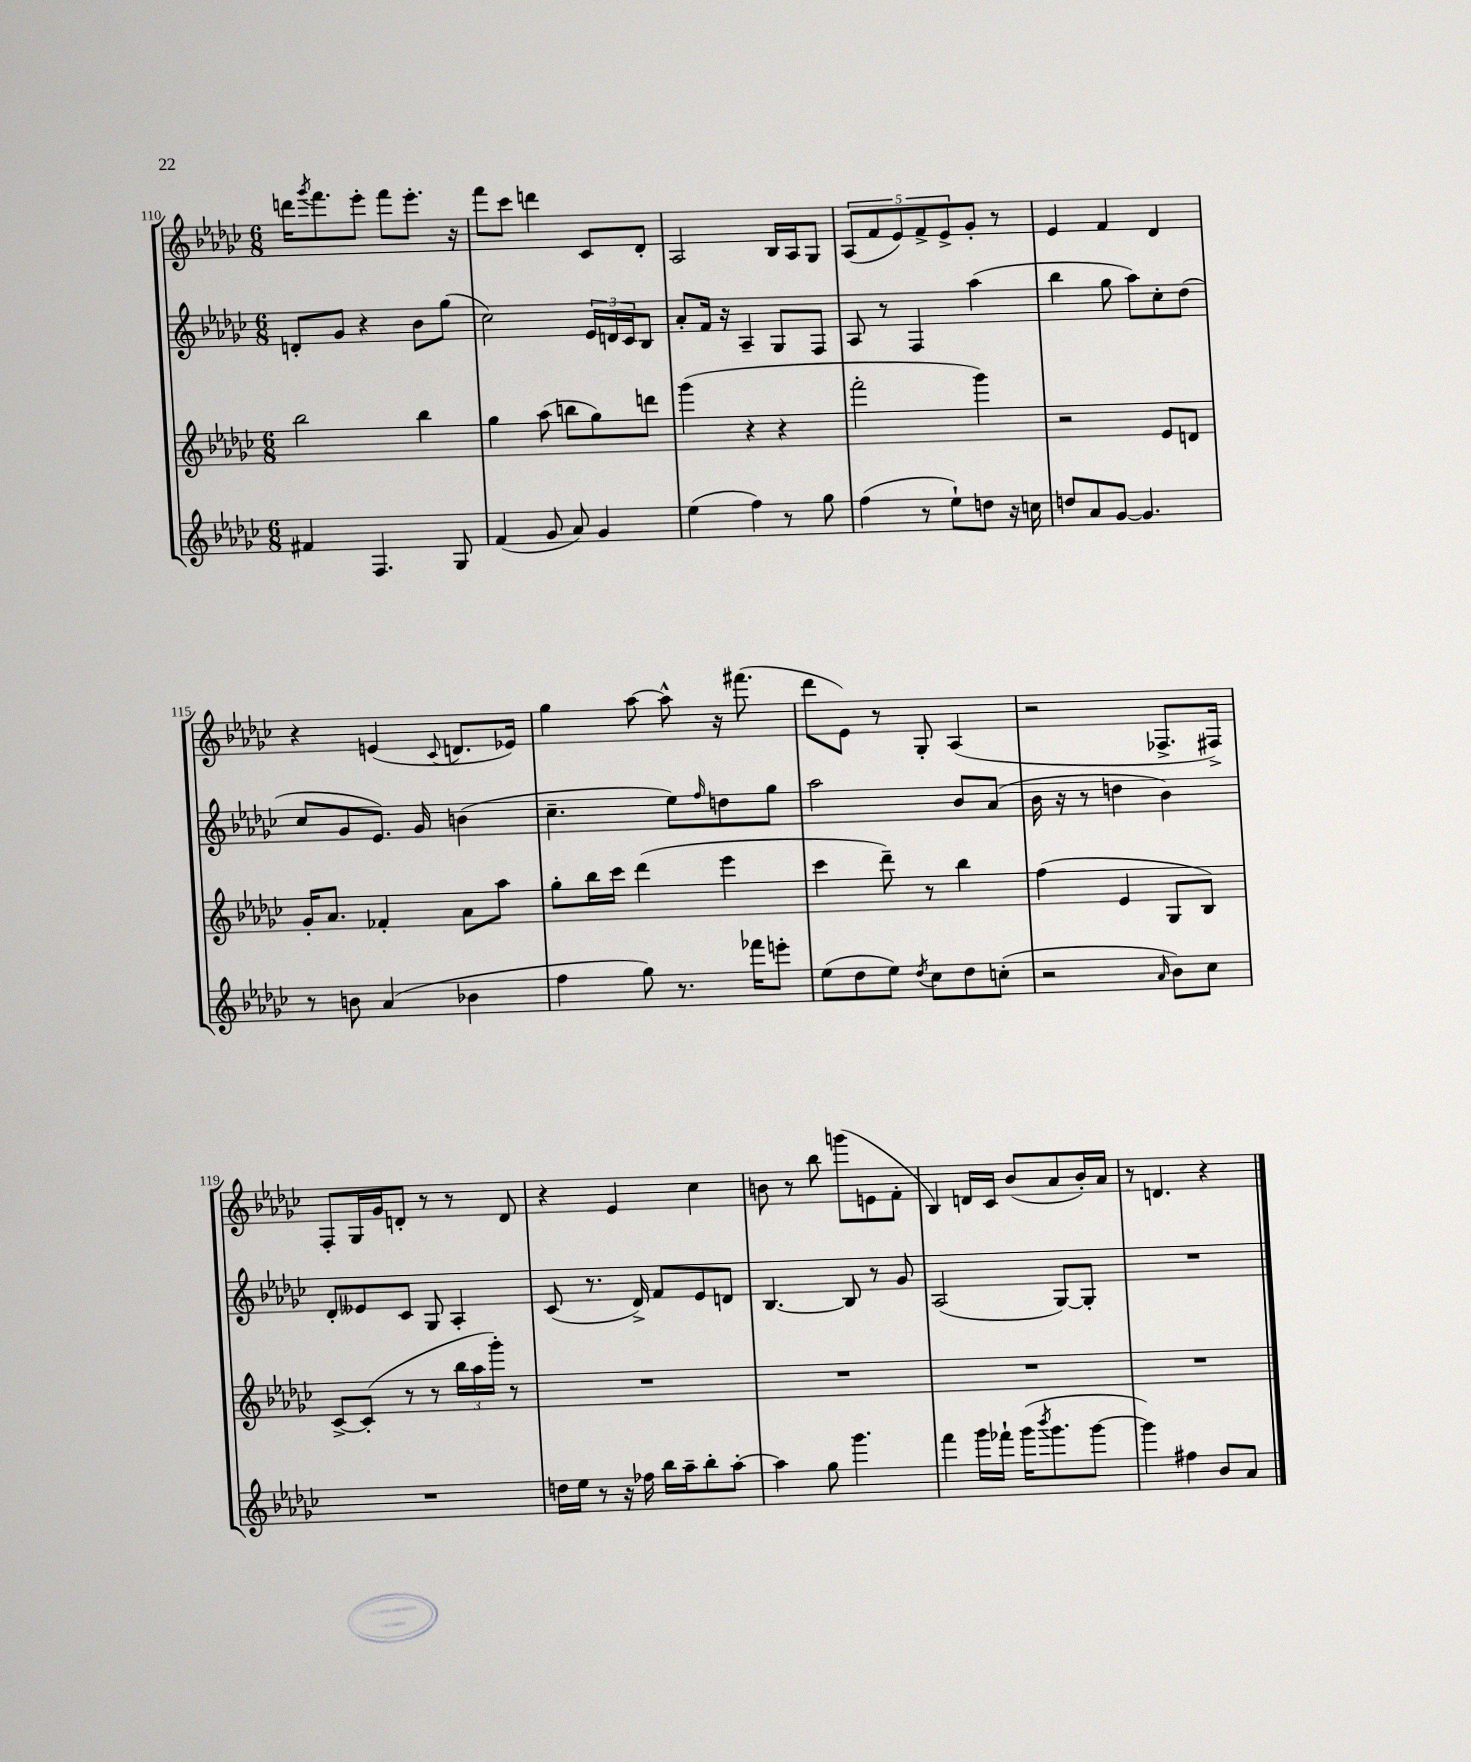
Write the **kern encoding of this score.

**kern	**kern	**kern	**kern
*staff4	*staff3	*staff2	*staff1
*clefG2	*clefG2	*clefG2	*clefG2
*k[b-e-a-d-g-c-]	*k[b-e-a-d-g-c-]	*k[b-e-a-d-g-c-]	*k[b-e-a-d-g-c-]
*M6/8	*M6/8	*M6/8	*M6/8
4f#	2bb-	8d'	16ddd
.	.	.	8qggg-
.	.	.	8.fff
.	.	8g-	.
4.F	.	4r	8eee-'
.	.	.	8fff
.	4bb-	8b-	8.eee-'
8G-	.	(8gg-	.
.	.	.	16r
=	=	=	=
(4f	4gg-	2cc-)	8fff
.	.	.	8ccc-
8g-	(8aa-	.	4ddd
8a-)	8bb	.	.
4g-	8gg-)	24e-	8c-
.	.	24d	.
.	.	24c-	.
.	8ddd	8B-	8d-'
=	=	=	=
(4ee-	(4ggg-	8a-'	2A-
.	.	16f	.
.	.	16r	.
4ff)	4r	4A-~	.
8r	4r	8G-	16B-
.	.	.	16A-
8gg-	.	8F	8G-
=	=	=	=
(4ff	2fff'	8A-	(10A-
.	.	.	10f
.	.	8r	.
.	.	.	10e-)
8r	.	4F	.
.	.	.	10f^
8ee-`)	.	.	.
.	.	.	10e-^
8dd	4ggg-)	(4aa-	8g-'
16r	.	.	8r
16cc	.	.	.
=	=	=	=
8dd	2r	4bb-	4e-
8a-	.	.	.
[8g-	.	8gg-	4f
4.g-]	.	8aa-)	.
.	8e-	8cc-'	4d-
.	8d	(8dd-	.
=	=	=	=
8r	16g-'	8cc-	4r
.	8.a-	.	.
8b	.	8g-	.
(4a-	4f-'	8.e-)	(4e
.	.	16g-	.
.	.	.	8qqc-
4b-	8a-	(4b	8.d
.	8aa-	.	.
.	.	.	16e-)
=	=	=	=
4ff	8gg-'	4.cc-~	4gg-
.	16bb-	.	.
.	16ccc-	.	.
8gg-)	(4ddd-	.	[8aa-
8.r	.	8ee-)	8aa-^^]
.	.	16qqff	.
.	4eee-	8dd	16r
16fff-	.	.	(8.fff#
8eee'	.	8gg-	.
=	=	=	=
(8ee-	4ccc-	2aa-	8ddd-
8dd-	.	.	8e-)
8ee-)	8ddd-~)	.	8r
8qdd-	.	.	.
8cc-	8r	.	8G-'
8dd-	4bb-	8b-	(4A-
(8cc'	.	(8a-	.
=	=	=	=
2r	(4ff	16b-	2r
.	.	16r	.
.	.	8r	.
.	4e-	4dd	.
16qqa-	.	.	.
8b-)	8G-	4b-)	8.F-^
8cc-	8B-)	.	.
.	.	.	16F#^)
=	=	=	=
2.r	[8c-^	8d-'	8F'
.	(8c-']	8e--	16G-
.	.	.	16g-
.	8r	8c-	8d'
.	8r	8G-	8r
.	24bb-	4A-'	8r
.	24aa-	.	.
.	24ggg-')	.	.
.	8r	.	8d
=	=	=	=
16dd	2.r	(8c-	4r
16ee-	.	.	.
8r	.	8.r	.
16r	.	.	4e-
16ff-	.	16d-^)	.
16bb-	.	8f	.
16aa-~	.	.	.
8bb-'	.	8e-	4cc-
[8aa-'	.	8d	.
=	=	=	=
4aa-]	2.r	[4.B-	8b
.	.	.	8r
8gg-	.	.	8bb-
4.ggg-	.	8B-]	(8ggg
.	.	8r	8e
.	.	8g-	8f'
=	=	=	=
4fff	2.r	(2A-	4B-)
16ggg-	.	.	16d
16fff-`	.	.	16c-
(16ggg-	.	.	(8b-
8qbbb-	.	.	.
8.ggg-	.	.	.
.	.	[8G-)	8a-
[8ggg-	.	8G-']	16b-')
.	.	.	16a-
=	=	=	=
4ggg-])	2.r	2.r	8r
.	.	.	4.d
4ff#	.	.	.
8b-	.	.	4r
8a-	.	.	.
==	==	==	==
*-	*-	*-	*-
